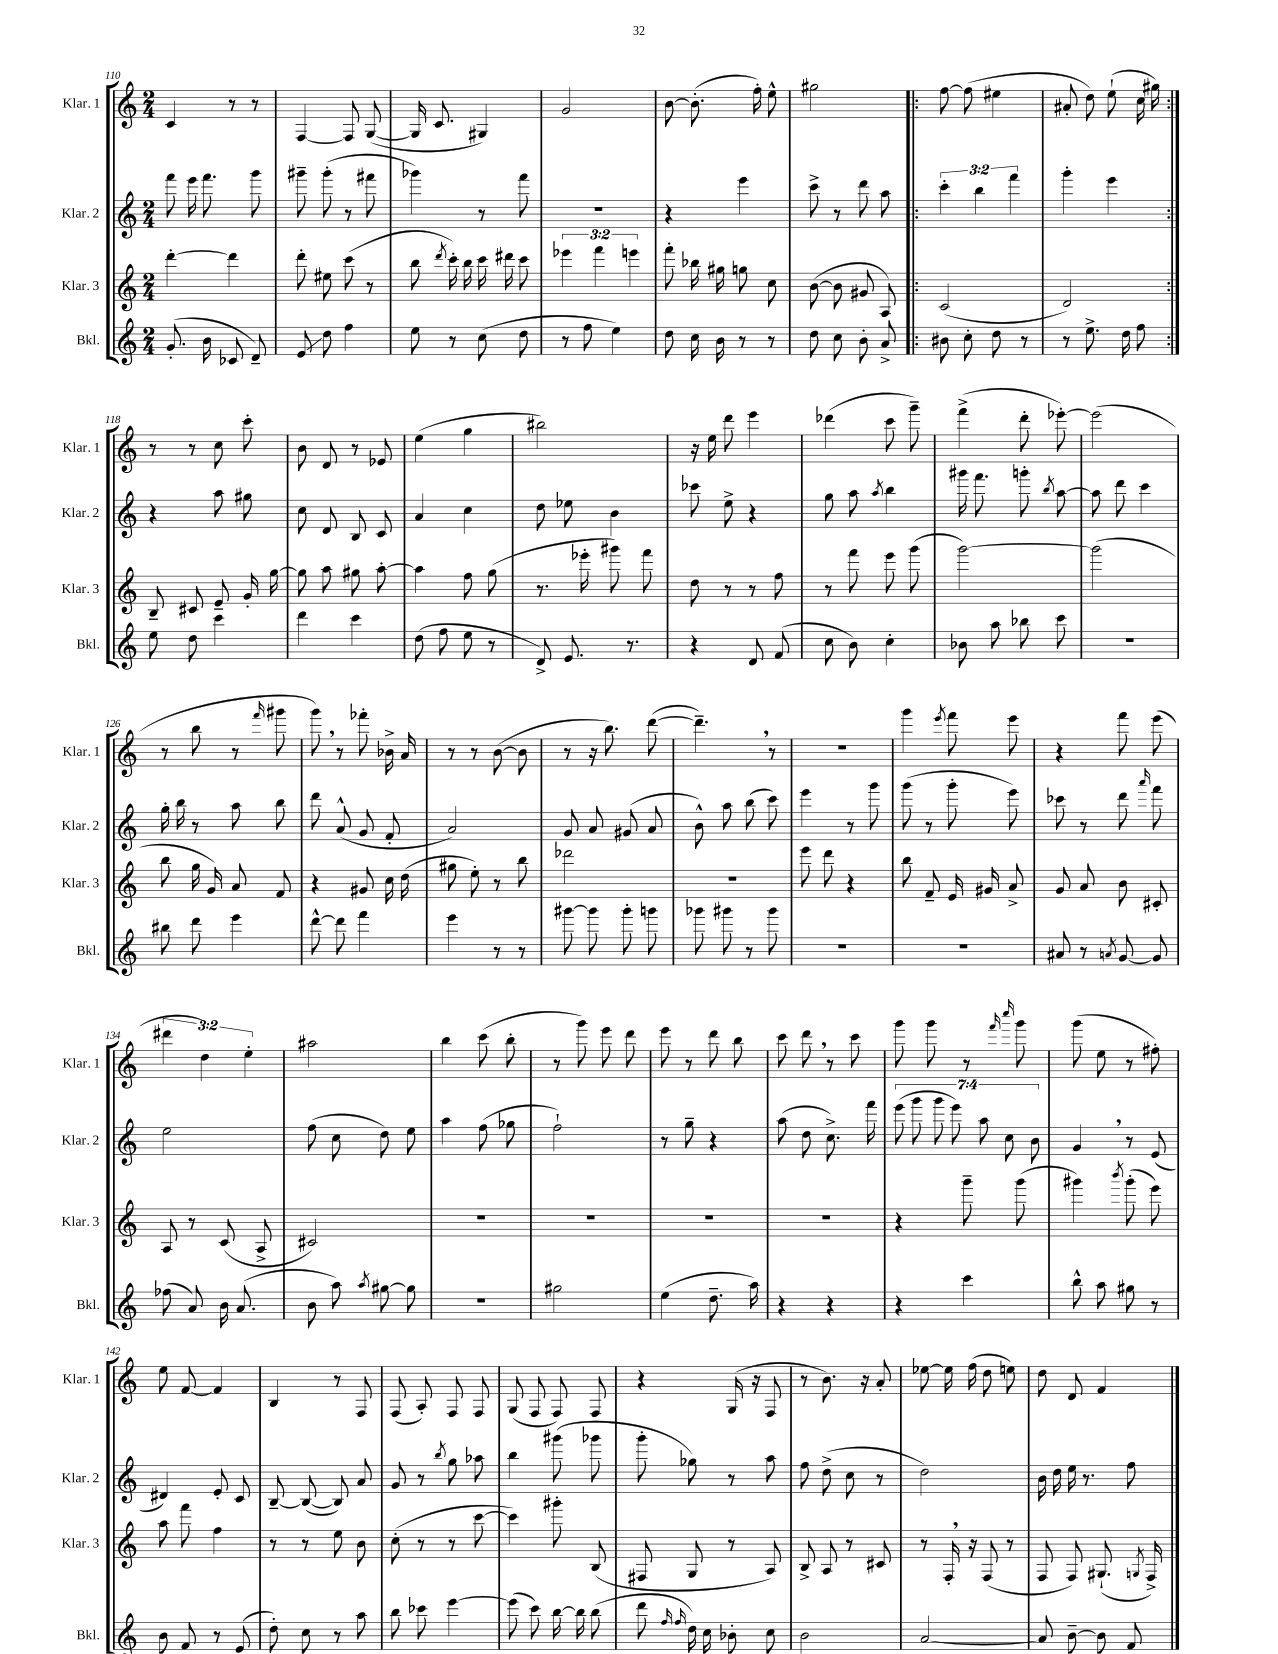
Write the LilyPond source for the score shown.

<<
\new StaffGroup <<
\new Staff = "s0" \with { instrumentName = "Klar. 1" shortInstrumentName = "Klar. 1" } {
    \clef treble \key c \major \numericTimeSignature \time 2/4 \override Staff.TupletNumber.text = #tuplet-number::calc-fraction-text
    \autoBeamOff c'4 r8 r8 |
    f4~ f8 g8~( |
    g16 c'8. gis4) |
    g'2 |
    b'8~ b'8.-.( f''16-.) e''8-^ |
    gis''2 |
    \repeat volta 2 { f''8~ f''8( eis''4 |
    ais'8-. d''8) e''8-!( c''16 gis''16) | }
    r8 r8 c''8 c'''8-. |
    b'8 d'8 r8 ees'8 |
    e''4( g''4 |
    bis''2) |
    r16 e''16 d'''8 e'''4 |
    des'''4( c'''8 g'''8--) |
    f'''4->( d'''8-. ees'''8~-.) |
    ees'''2( |
    r8 b''8 r8 \grace { f'''16 } gis'''8 |
    g'''8) \breathe r8 fes'''8-. bes'16-> a'16 |
    r8 r8 b'8~( b'8 |
    r8 r16 b''8.) d'''8~( |
    d'''4.--) \breathe r8 |
    R2 |
    g'''4 \acciaccatura { e'''8 } f'''8 e'''8 |
    r4 f'''8 e'''8( |
    \tuplet 3/2 { dis'''4 d''4) e''4-. } |
    ais''2 |
    b''4 c'''8( b''8-. |
    r8 g'''8) e'''8 d'''8 |
    e'''8 r8 d'''8 b''8 |
    c'''8 d'''8 \breathe r8 c'''8 |
    g'''8 g'''8 r8 \grace { f'''16 c''''16 } g'''8 |
    g'''8( e''8 r8 fis''8-.) |
    e''8 f'8~ f'4 |
    b4 r8 f8 |
    f8( a8-.) f8 f8 |
    g8( f8 f8) f8 |
    r4 g16( r16 f8 |
    r8 b'8.) r16 a'8-. |
    ees''8~ ees''16 f''16( d''8 e''8) |
    d''8 d'8 f'4 \bar "|." |
}
\new Staff = "s1" \with { instrumentName = "Klar. 2" shortInstrumentName = "Klar. 2" } {
    \clef treble \key c \major \numericTimeSignature \time 2/4 \override Staff.TupletNumber.text = #tuplet-number::calc-fraction-text
    \autoBeamOff f'''8 e'''16 f'''8. g'''8 |
    gis'''8-- gis'''8-.( r8 fis'''8 |
    ges'''4) r8 f'''8 |
    r2 |
    r4 e'''4 |
    c'''8-> r8 d'''8 a''8 |
    \repeat volta 2 { \tuplet 3/2 { c'''4-. b''4 f'''4 } |
    g'''4-. e'''4 | }
    r4 a''8 gis''8 |
    c''8 d'8 b8 c'8 |
    a'4 c''4 |
    d''8 ees''8 b'4 |
    ces'''8 e''8-> r4 |
    g''8 a''8 \acciaccatura { a''8 } b''4 |
    gis'''16 f'''8. g'''8-. \acciaccatura { b''8 } a''8~ |
    a''8 d'''8 c'''4 |
    g''16-. b''16 r8 a''8 b''8 |
    d'''8 a'8-^( g'8 f'8-. |
    a'2) |
    g'8 a'8 gis'8( a'8 |
    b'8-^) a''8 b''8( c'''8) |
    e'''4 r8 g'''8 |
    g'''8( r8 g'''8-. e'''8) |
    ces'''8 r8 d'''8 \grace { a'''16 } f'''8 |
    e''2 |
    f''8( c''8 d''8) e''8 |
    a''4 f''8( ges''8 |
    f''2-!) |
    r8 g''8-- r4 |
    a''8( d''8 c''8.->) f'''16 |
    \tuplet 7/4 { e'''8( g'''8 g'''8 e'''8) a''8 c''8 b'8 } |
    g'4 \breathe r8 e'8( |
    dis'4) e'8-. c'8 |
    b8~-- b8~( b8) a'8 |
    g'8 r8 \acciaccatura { b''8 } g''8 aes''8 |
    b''4 gis'''8( ges'''8 |
    g'''8-. ges''8) r8 a''8 |
    f''8 d''8->( c''8 r8 |
    d''2) |
    b'16 d''16 e''16 r8. f''8 \bar "|." |
}
\new Staff = "s2" \with { instrumentName = "Klar. 3" shortInstrumentName = "Klar. 3" } {
    \clef treble \key c \major \numericTimeSignature \time 2/4 \override Staff.TupletNumber.text = #tuplet-number::calc-fraction-text
    \autoBeamOff d'''4~-. d'''4 |
    d'''8-. eis''8 c'''8( r8 |
    b''8 \acciaccatura { d'''8 } c'''16-.) b''16 c'''16 dis'''16 c'''8 |
    \tuplet 3/2 { ees'''4 f'''4 e'''4 } |
    f'''8-. bes''16 gis''16 g''8 c''8 |
    b'8~( b'8 gis'8 a8) |
    \repeat volta 2 { c'2( |
    d'2) | }
    b8-- cis'8 e'8-- g'16-. g''16~ |
    g''8 a''8 gis''8 a''8~-. |
    a''4 f''8 g''8( |
    r8. ees'''16-. gis'''8) f'''8 |
    d''8 r8 r8 f''8 |
    r8 f'''8 e'''8 g'''8( |
    g'''2~) |
    g'''2( |
    b''8 g''16 g'16) a'8 f'8 |
    r4 gis'8 c''16 d''16( |
    gis''8 e''8-.) r8 b''8 |
    des'''2 |
    R2 |
    e'''8 d'''8 r4 |
    b''8 f'8-- e'16 gis'16 a'8-> |
    g'8 a'8 b'8 cis'8-. |
    a8 r8 c'8( a8-> |
    cis'2) |
    R2 |
    R2 |
    R2 |
    R2 |
    r4 g'''8-- g'''8( |
    gis'''4) \acciaccatura { b'''8 } gis'''8-.( e'''8) |
    a''8 f'''8 f''4 |
    r8 r8 e''8 b'8 |
    c''8-.( r8 r8 c'''8~ |
    c'''4) gis'''8-. b8( |
    fis8 g8 r8 a8) |
    b8-> a8 r8 cis'8 |
    r8 f16-. \breathe r16 f8( r8 |
    f8 f8) gis8.-!( \acciaccatura { g8 } f16->) \bar "|." |
}
\new Staff = "s3" \with { instrumentName = "Bkl." shortInstrumentName = "Bkl." } {
    \clef treble \key c \major \numericTimeSignature \time 2/4
    \autoBeamOff g'8.-.( b'16 ces'8 d'8--) |
    e'8\glissando d''8 f''4 |
    e''8 r8 c''8( d''8 |
    r8 f''8 e''4) |
    d''8 c''16 b'16 r8 r8 |
    d''8 c''8 b'8-. a'8-> |
    \repeat volta 2 { bis'8 c''8-. d''8 r8 |
    r8 e''8.-> d''16 f''8 | }
    e''8 d''8 c'''4 |
    d'''4 c'''4 |
    d''8( f''8 e''8 r8 |
    d'8->) e'8. r8. |
    r4 d'8 f'8( |
    c''8 b'8) c''4-. |
    bes'8 a''8 bes''8 c'''8 |
    R2 |
    bis''8 d'''8 e'''4 |
    d'''8~-^ d'''8 f'''4 |
    e'''4 r8 r8 |
    gis'''8~ gis'''8 gis'''8-. g'''8 |
    ges'''8 gis'''8 r8 gis'''8 |
    R2 |
    R2 |
    ais'8 r8 \acciaccatura { a'8 } g'8~ g'8 |
    fes''8( a'8) b'16 a'8.( |
    b'8 a''8) \acciaccatura { a''8 } gis''8~ gis''8 |
    r2 |
    gis''2 |
    e''4( d''8.-- a''16) |
    r4 r4 |
    r4 c'''4 |
    b''8-^ a''8 gis''8 r8 |
    b'8 f'8 r8 e'8( |
    d''8-.) c''8 r8 a''8 |
    b''8 ces'''8 e'''4~ |
    e'''8( c'''8) b''16~ b''16 b''8( |
    d'''8 \grace { f''16 f''16 } d''16) c''16 bes'8-. c''8 |
    b'2 |
    a'2~ |
    a'8 b'8~-- b'8 f'8 \bar "|." |
}
>>
>>
\layout { \context { \Score currentBarNumber = #110 } }
